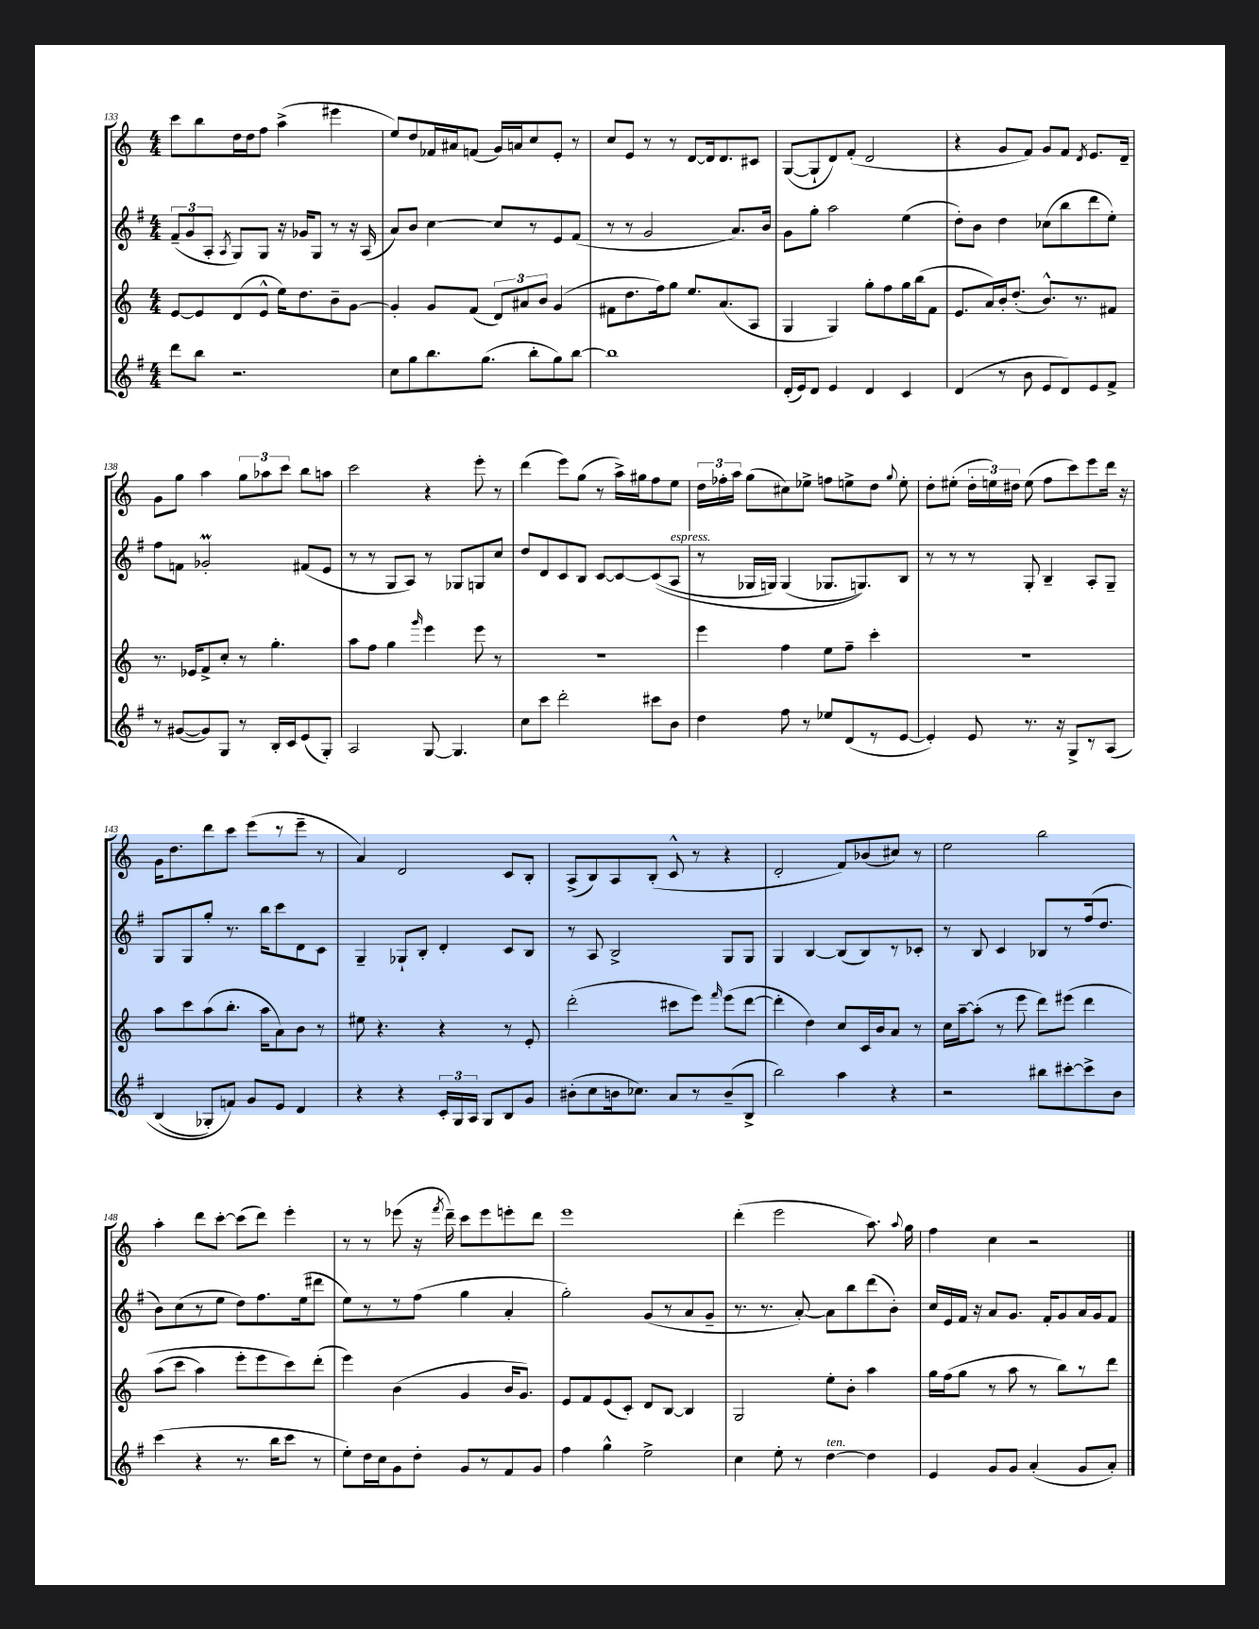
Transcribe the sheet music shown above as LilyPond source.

<<
\new StaffGroup <<
\new Staff = "s0" {
    \clef treble \key c \major \numericTimeSignature \time 4/4
    \autoBeamOff c'''8[ b''8 d''16 d''16 f''8] a''4->( eis'''4 |
    e''8[) d''8 fes'16 ais'16 f'8]( g'16[) a'16 c''8 e'8]-. r8 |
    c''8[ e'8] r8 r8 d'8[~ d'16 d'8. cis'8] |
    g8[~( g8-! d'8) f'8]-.( d'2 |
    r4 g'8[ f'8]) g'8[ f'8] \acciaccatura { d'8 } e'8.[ d'16]-- |
    g'8[ g''8] a''4 \tuplet 3/2 { g''8[ aes''8 c'''8] } b''8[ a''8] |
    c'''2 r4 e'''8-. r8 |
    d'''4( e'''8[) g''8]( r8 a''16[->) gis''16 f''8 e''8] |
    \tuplet 3/2 { d''16[ fes''16-. a''16] } g''8[( cis''8) ees''8]-> f''8[ e''8-> d''8] \appoggiatura { g''8 } e''8-. |
    d''8[-. eis''8]-.( \tuplet 3/2 { d''16[-. e''16) dis''16] } e''8( f''8[ c'''8) e'''8 d'''16] r16 |
    g'16[ d''8. d'''8 c'''8] e'''8[( r8 e'''8]-- r8 |
    a'4) d'2 c'8[ b8]-. |
    a8[->( b8) a8 b8]-.( c'8-^ r8 r4 |
    d'2-. f'8[) bes'8( cis''8]) r8 |
    e''2 b''2 |
    a''4-. d'''8[ c'''8]~-. c'''8[( d'''8]) e'''4-. |
    r8 r8 ees'''8( r16 \acciaccatura { f'''8 } d'''16--) c'''8[ ees'''8 e'''8-. d'''8] |
    e'''1 |
    d'''4-.( e'''2 a''8.) \appoggiatura { a''8 } g''16 |
    f''4 c''4 r2 \bar "|." |
}
\new Staff = "s1" {
    \clef treble \key g \major \numericTimeSignature \time 4/4
    \autoBeamOff \tuplet 3/2 { fis'8[--( g'8 a8]-. } \acciaccatura { a8 } g8[) g8] r16 ges'16[ g8] r8 r16 a16( |
    a'8[) b'8] c''4~ c''8[ r8 e'8 fis'8]( |
    r8 r8 g'2 a'8.[) b'16] |
    g'8[ g''8]-. a''2 e''4( |
    d''8[-.) b'8] d''4 ces''8[( b''8 d'''8 e''8]-.) |
    fis''8[ f'8] ges'2-.\prall fis'8[( e'8] |
    r8 r8 g8[ a8]) r8 ges8[ g8 c''8] |
    d''8[ d'8 c'8 b8] c'8[~ c'8~ c'8(\( a8]^\markup { \italic "espress." } |
    r8 ges16[ g16]) g4( ges8.[ g8.)\) b8] |
    r8 r8 r8 g8-. b4-- a8[-. g8]-- |
    g8[ g8 g''8]-. r8. b''16[ c'''8 d'8 c'8] |
    g4-- ges8[-! b8]-. d'4-. c'8[ b8] |
    r8 a8 b2-> g8[ g8] |
    g4 b4~ b8[( b8) r8 ces'8]-. |
    r8 b8 c'4 bes8[ r8 fis''16( d''8.] |
    b'8[) c''8( r8 e''8] d''8[) fis''8. e''16( dis'''8] |
    e''8[) r8 r8 fis''8]( g''4 a'4-. |
    g''2-.) g'8[( r8 a'8 g'8]-- |
    r8. r8. a'8~-.) a'8[ b''8 d'''8( b'8]-.) |
    c''16[ e'16 fis'16] r16 a'8[ g'8.] fis'16[-. g'8 a'16 g'16 fis'8] \bar "|." |
}
\new Staff = "s2" {
    \clef treble \key c \major \numericTimeSignature \time 4/4
    \autoBeamOff e'8[~ e'8 d'8( e'8]-^ e''16[) d''8. b'8-- g'8]~ |
    g'4-. g'8[ f'8]( \tuplet 3/2 { d'8[) ais'8 b'8] } g'4( |
    fis'8[ d''8. f''16) g''8] e''8.[ a'8.( a8] |
    g4 g4) g''8[-. f''8 g''16 b''16( f'8] |
    e'8.[ a'16) b'16-. d''8.]-.( b'8.[-^) r8. fis'8] |
    r8. ees'16[ f'8-> c''8]-. r8 g''4.-. |
    a''8[ f''8] g''4 \grace { g'''16 } e'''4 e'''8 r8 |
    R1 |
    e'''4 f''4 e''8[ f''8]-- c'''4-. |
    R1 |
    a''8[ c'''8 a''8( b''8.]-. a''16[ a'8) b'8] r8 |
    eis''8 r4. r4 r8 e'8-. |
    d'''2-.( cis'''8[ e'''8]) \grace { f'''16 } e'''8[( d'''8]~ |
    d'''4-. d''4) c''8[ c'16 b'16 a'8] r8 |
    c''16[ a''16~-- a''8]-.( r8 e'''8 d'''8[) eis'''8]\( d'''4 |
    a''8[( c'''8] a''4) e'''8[-. e'''8 c'''8\) d'''8]-.( |
    e'''4) b'4( g'4 b'16[ g'8.]) |
    e'8[ f'8 e'8( c'8]-.) d'8[ b8]~ b4 |
    g2 e''8[-. b'8]-. a''4 |
    g''16[ f''16( g''8] r8 a''8 r8 b''8[) r8 d'''8] \bar "|." |
}
\new Staff = "s3" {
    \clef treble \key g \major \numericTimeSignature \time 4/4
    \autoBeamOff d'''8[ b''8] r2. |
    c''8[ g''8 b''8. g''8.]( b''8[-. g''8) b''8]~ |
    b''1 |
    d'16[-.( e'16) d'8] e'4 d'4 c'4 |
    d'4( r8 b'8 e'8[ d'8) e'8 fis'8]-> |
    r8 gis'8[~( gis'8) g8] r8 b16[-. c'16 e'8( g8]-.) |
    a2 g8~ g4. |
    c''8[ c'''8] d'''2-. cis'''8[ b'8] |
    d''4 fis''8 r8 ees''8[ d'8( r8 e'8]~ |
    e'4-.) e'8 r8. r16 g8[-> r8 a8]\( |
    b4( ges8[-.) f'8]\) g'8[ e'8] d'4 |
    r4 r4 \tuplet 3/2 { c'16[-. g16 a16] } g8[ b8 g'8] |
    bis'8[-.( c''8 b'16 ces''8.]) a'8[ r8 b'8--( b8]-> |
    b''2) a''4 r4 |
    r2 bis''8[ cis'''8~-. cis'''8-> b'8] |
    c'''4( r4 r8. b''16[ c'''8] r8 |
    e''8[-.) d''16 c''16 g'8 d''8]-. g'8[ r8 fis'8 g'8] |
    fis''4 g''4-^ e''2-> |
    c''4 e''8-. r8 d''4~^\markup { \italic "ten." } d''4 |
    e'4 g'8[ g'8] a'4-.( g'8[ a'8]-.) \bar "|." |
}
>>
>>
\layout { \context { \Score currentBarNumber = #133 } }
